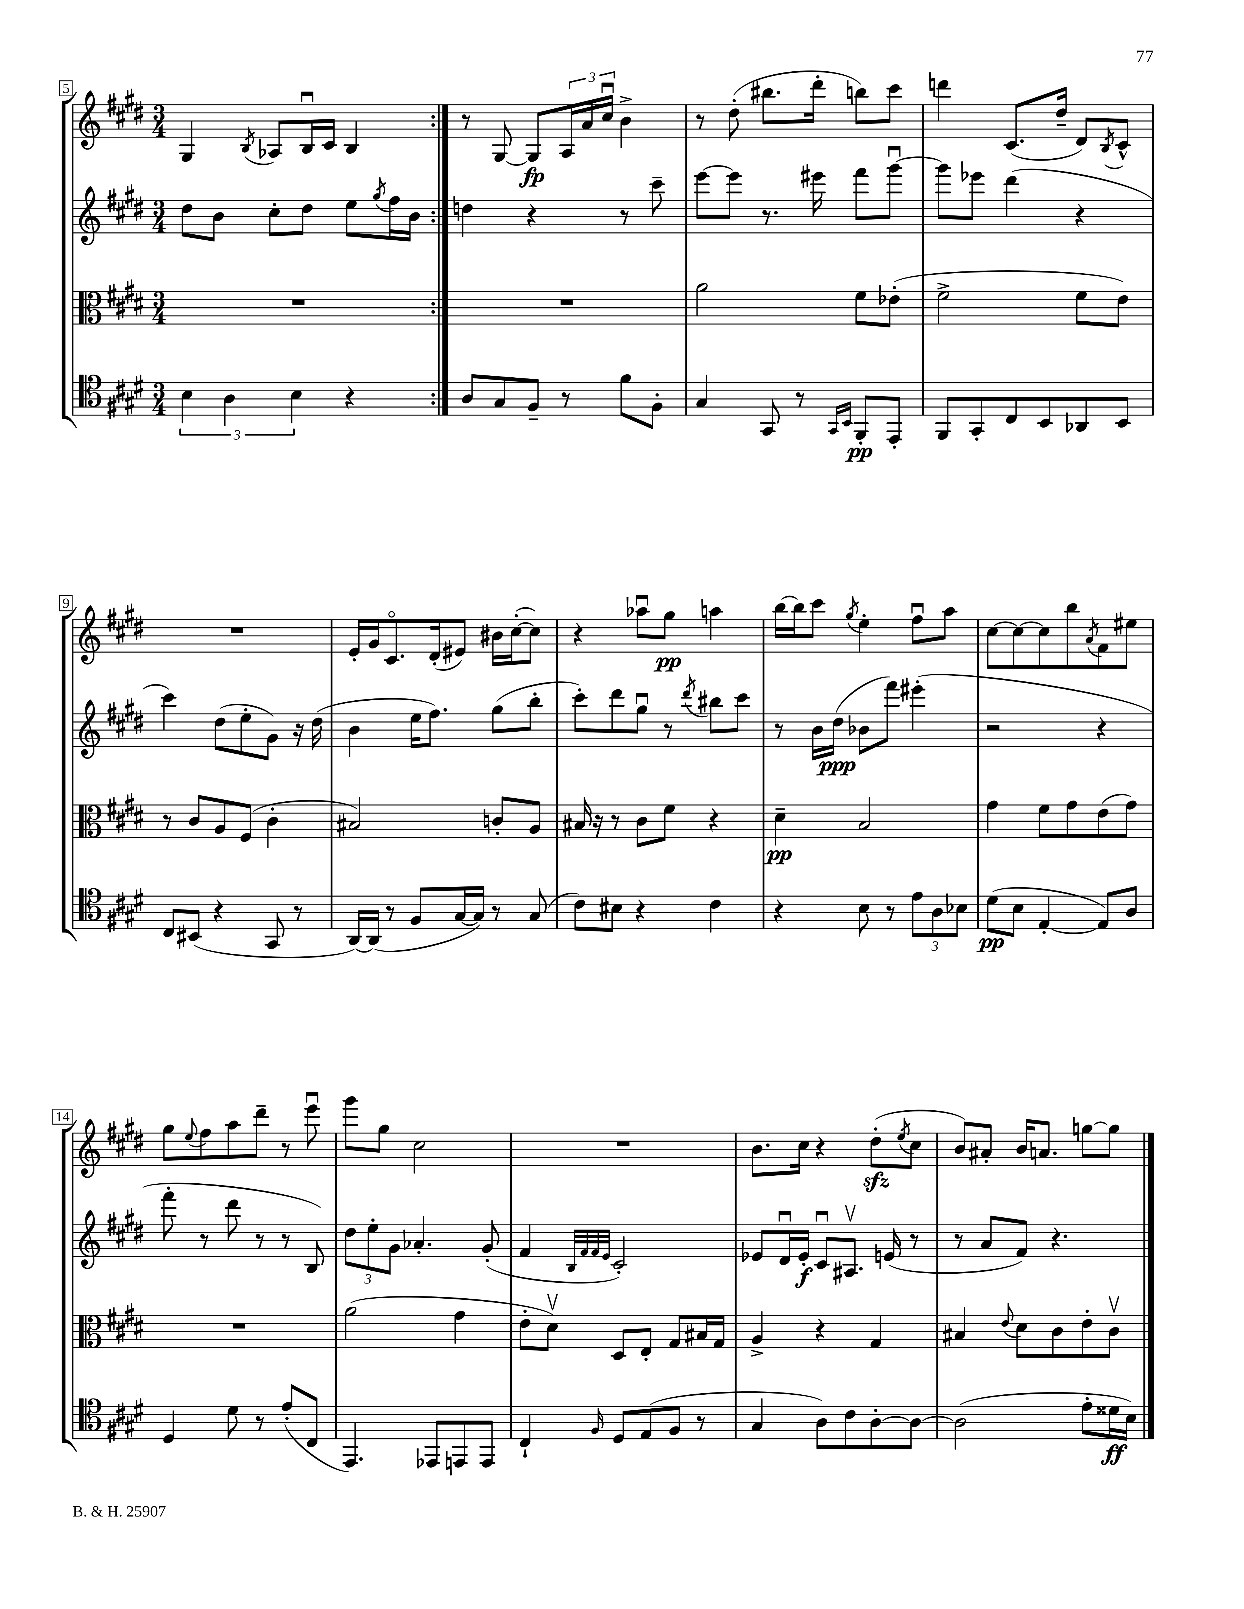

**kern	**kern	**kern	**kern
*staff4	*staff3	*staff2	*staff1
*clefC4	*clefC3	*clefG2	*clefG2
*k[f#c#g#d#]	*k[f#c#g#d#]	*k[f#c#g#d#]	*k[f#c#g#d#]
*M3/4	*M3/4	*M3/4	*M3/4
6B	2.r	8dd#	4G#
.	.	8b	.
6A	.	.	.
.	.	.	8qB
.	.	8cc#'	8A-
6B	.	.	.
.	.	8dd#	16Bu
.	.	.	16c#
4r	.	8ee	4B
.	.	8qgg#	.
.	.	16ff#	.
.	.	16b	.
=:|!	=:|!	=:|!	=:|!
8A	2.r	4dd	8r
8G#	.	.	[8G#
8F#~	.	4r	8G#]
8r	.	.	24A
.	.	.	24a
.	.	.	24cc#u
8f#	.	8r	4b^
8F#'	.	8ccc#~	.
=	=	=	=
4G#	2a	[8eee	8r
.	.	8eee]	(8dd#'
8GG#	.	8.r	8.bb#
8r	.	.	.
.	.	16eee#	16ddd#'
16qqGG#	.	.	.
16qqBB	.	.	.
8FF#'	8f#	8fff#	8bb)
8EE'	(8e-'	[8ggg#u	8ccc#
=	=	=	=
8FF#	2f#^	8ggg#]	4ddd
8GG#'	.	8eee-	.
8C#	.	(4ddd#	(8.c#
8BB	.	.	.
.	.	.	16dd#~
8AA-	8f#	4r	8d#)
.	.	.	8qB
8BB	8e)	.	8c#^^
=	=	=	=
8C#	8r	4ccc#)	2.r
(8BB#	8c#	.	.
4r	8A	(8dd#	.
.	(8F#	8ee'	.
8GG#	4c#'	8g#)	.
8r	.	16r	.
.	.	(16dd#	.
=	=	=	=
[16AA)	2B#)	4b	16e'
(16AA]	.	.	16g#
8r	.	.	8.c#o
8F#	.	16ee	.
.	.	8.ff#)	(16d#'
[16G#	.	.	8e#)
16G#])	.	.	.
8r	8c'	(8gg#	16b#
.	.	.	([16cc#'
(8G#	8A	8bb'	8cc#])
=	=	=	=
8c#)	16B#	8ccc#')	4r
.	16r	.	.
8B#	8r	8ddd#	.
4r	8c#	8gg#u	8aa-u
.	8f#	8r	8gg#
.	.	8qddd#	.
4c#	4r	8bb#	4aa
.	.	8ccc#	.
=	=	=	=
4r	4d#~	8r	[16bb
.	.	.	16bb]
.	.	16b	8ccc#
.	.	(16dd#	.
.	.	.	8qgg#
8B	2B	8b-	4ee'
8r	.	8fff#)	.
12e	.	(4eee#'	8ff#u
12A	.	.	.
.	.	.	8aa
12B-	.	.	.
=	=	=	=
(8d#	4g#	2r	[8cc#
8B	.	.	8cc#_
[4E'	8f#	.	8cc#]
.	8g#	.	8bb
.	.	.	8qa
8E])	(8e	4r	8f#
8A	8g#)	.	8ee#
=	=	=	=
4D#	2.r	8fff#'	8gg#
.	.	.	8qqee
.	.	8r	8ff#
8d#	.	8ddd#	8aa
8r	.	8r	8ddd#~
(8e'	.	8r	8r
8C#	.	8B)	8eeeu
=	=	=	=
4.EE)	(2a	12dd#	8ggg#
.	.	12ee'	.
.	.	.	8gg#
.	.	12g#	.
.	.	4.a-'	2cc#
8EE-	.	.	.
8EE	4g#	.	.
8EE	.	(8g#'	.
=	=	=	=
4C#`	8e'	4f#	2.r
.	8d#v)	.	.
.	.	32qqB	.
.	.	32qqf#	.
.	.	32qqf#	.
16qqF#	.	32qqe	.
8D#	8D#	2c#')	.
(8E	8E'	.	.
8F#	8G#	.	.
8r	16B#	.	.
.	16G#	.	.
=	=	=	=
4G#	4A^	8e-	8.b
.	.	16d#u	.
.	.	16e-'	16cc#
8A)	4r	8c#u	4r
8c#	.	8.A#v	.
[8A'	4G#	.	(8dd#'
.	.	(16e	.
.	.	.	8qee
8A_	.	8r	8cc#
=	=	=	=
(2A]	4B#	8r	8b)
.	.	8a	8a#'
.	8qqe	.	.
.	8d#	8f#)	16b
.	.	.	8.a
.	8c#	4.r	.
8e'	8e'	.	[8gg
16d##	8c#v	.	8gg]
16B)	.	.	.
==	==	==	==
*-	*-	*-	*-
